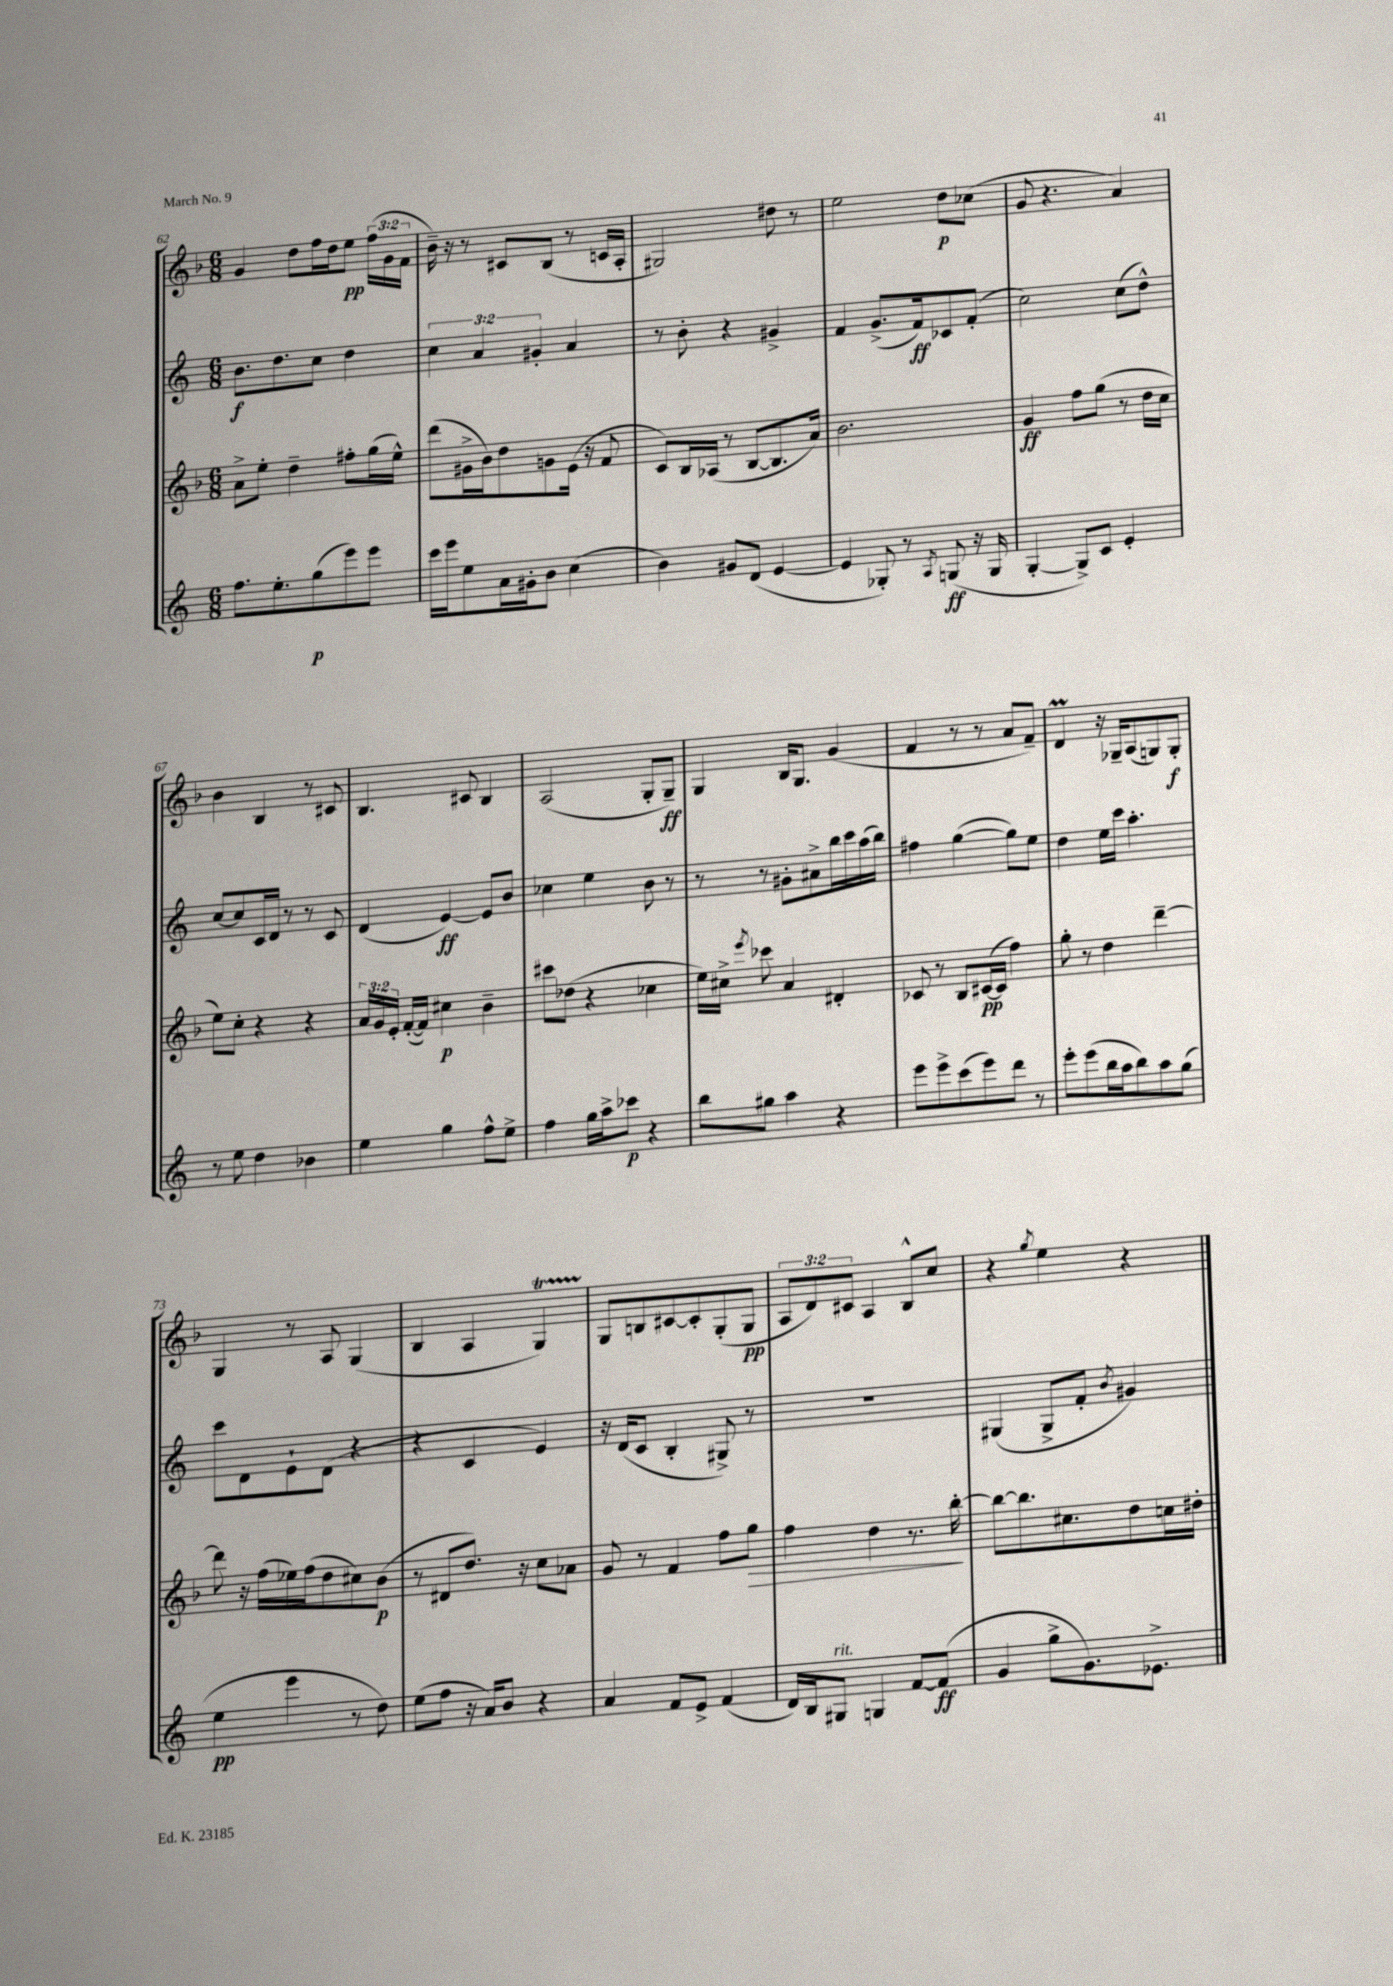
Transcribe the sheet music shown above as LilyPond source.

<<
\new StaffGroup <<
\new Staff = "s0" {
    \clef treble \key f \major \numericTimeSignature \time 6/8 \override Staff.TupletNumber.text = #tuplet-number::calc-fraction-text
    \autoBeamOff g'4 d''8[ f''16 d''16 e''8]\pp \tuplet 3/2 { f''16[( g'16 f'16] } |
    bes'16--) r16 r8 cis'8[ bes8]( r8 c'16[ a16]-. |
    gis2) dis''8 r8 |
    e''2 d''8[\p ces''8]( |
    g'8 r4. a'4) |
    bes'4 bes4 r8 cis'8 |
    bes4. cis'8 bes4 |
    a2( g8[-. g8]--\ff) |
    g4 bes16[ g8.] g'4( |
    f'4 r8 r8 a'8[ f'8]--) |
    d'4\prall r16 ges16[-- a8( g8) g8]-.\f |
    g4 r8 a8 g4( |
    bes4 a4 g4\startTrillSpan) |
    g8[\stopTrillSpan b8 cis'8~ cis'8-. g8-.( g8]\pp |
    \tuplet 3/2 { a8[ d'8) cis'8] } a4 bes8[-^ c''8] |
    r4 \acciaccatura { g''8 } e''4 r4 \bar "|." |
}
\new Staff = "s1" {
    \clef treble \key c \major \numericTimeSignature \time 6/8 \override Staff.TupletNumber.text = #tuplet-number::calc-fraction-text
    \autoBeamOff b'8.[\f d''8. c''8] d''4 |
    \tuplet 3/2 { c''4 a'4 gis'4-. } a'4 |
    r8 b'8-. r4 gis'4-> |
    f'4 g'8.[->( f'16\ff) ces'8 f'8]-.( |
    c''2) c''8[( d''8]-^) |
    c''8[~ c''8 c'16 d'16] r8 r8 c'8 |
    d'4( e'4~\ff) e'8[ b'8] |
    ces''4 e''4 b'8 r8 |
    r8 r8 gis'8[-. ais'8-> b''16 c'''16 a''16( b''16]) |
    fis''4 g''4~( g''8[) e''8] |
    d''4 e''16[ c'''16] a''4.-. |
    c'''8[ d'8 e'8-! d'8]( r4 |
    r4 c'4 e'4) |
    r16 d'16[( c'8] b4-. gis8->) r8 |
    R2. |
    gis4( gis8[-> f'8]-. \acciaccatura { b'8 } gis'4) \bar "|." |
}
\new Staff = "s2" {
    \clef treble \key f \major \numericTimeSignature \time 6/8 \override Staff.TupletNumber.text = #tuplet-number::calc-fraction-text
    \autoBeamOff a'8[-> e''8]-. d''4-- fis''8[-. g''16( e''16]-^) |
    d'''8[( gis'16-> bes'16) d''8 g'8 e'16]( r16 f'8 |
    c'8[) bes16 aes16]( r8 bes8[~ bes8. a'16]) |
    bes'2. |
    g'4\ff f''8[ g''8]( r8 d''16[ c''16] |
    e''8[) c''8]-. r4 r4 |
    \tuplet 3/2 { a'16[ g'16 e'16]-. } f'16[~-.( f'16]) cis''4\p bes'4-- |
    cis'''8[ des''8]( r4 ces''4 |
    e''16[) cis''16]-> \acciaccatura { e'''8 } ces'''8 a'4 dis'4-. |
    ces'8 r8 bes8[ cis'16~\pp( cis'16] f''4) |
    g''8-. r8 d''4 d'''4~-- |
    d'''8 r16 f''16[( ees''16) f''16( d''8 cis''8) bes'8]\p( |
    r8 dis'8[ d''8.]) r16 c''8[ aes'8] |
    g'8 r8 f'4 f''8[ g''8]\> |
    f''4 d''4 r8. bes''16~-.\! |
    bes''8[~ bes''8. cis''8. d''8 c''16 dis''16]-. \bar "|." |
}
\new Staff = "s3" {
    \clef treble \key c \major \numericTimeSignature \time 6/8
    \autoBeamOff f''8.[ e''8.-. g''8\p( e'''8) e'''8] |
    c'''16[ e'''16 e''8 a'16 gis'16-. b'8] c''4( |
    b'4) gis'8[ d'8]( e'4~ |
    e'4 ges8-.) r8 \acciaccatura { a8 } g8\ff( r16 g16 |
    g4~-. g8[->) c'8] e'4-. |
    r8 e''8 d''4 bes'4 |
    e''4 g''4 f''8[-^ e''8]-> |
    f''4 g''16[ a''16-> ces'''8]\p r4 |
    b''8[ gis''8] a''4 r4 |
    e'''8[ e'''8-> c'''8( e'''8) d'''8] r8 |
    e'''8[-. e'''8( b''16 a''16 b''8) a''8 g''8]( |
    e''4\pp e'''4 r8 d''8) |
    e''8[( f''8] r16 a'16[) b'8] r4 |
    a'4 f'8[ e'8]-> f'4( |
    d'16[) b16 gis8]^\markup { \italic "rit." } g4 f'8[~ f'8]\ff( |
    g'4 g''8[-> g'8.) ees'8.]-> \bar "|." |
}
>>
>>
\layout { \context { \Score currentBarNumber = #62 } }
